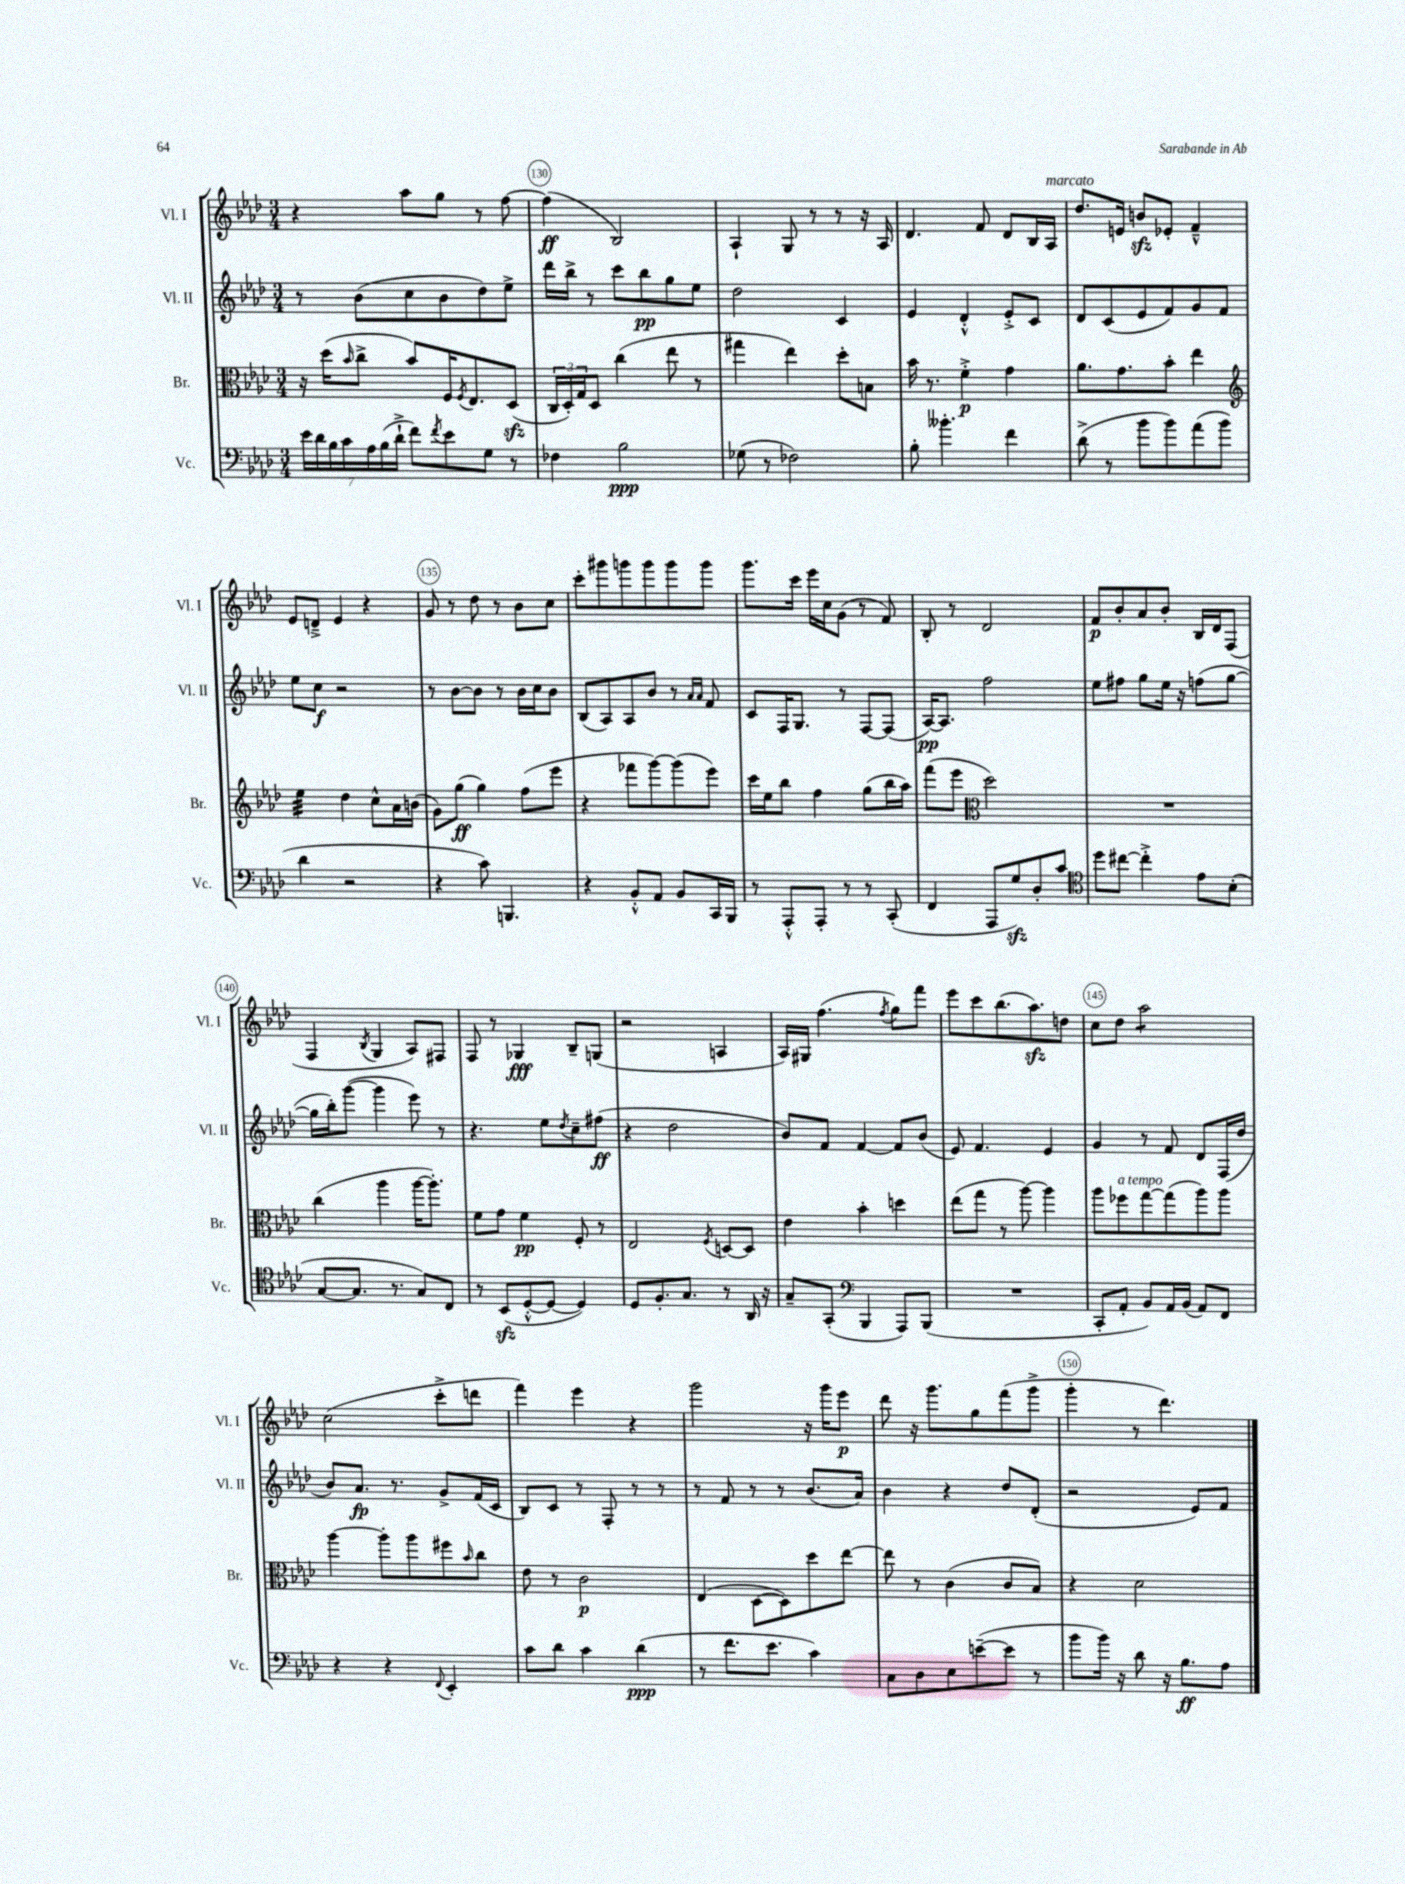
<<
\new StaffGroup <<
\new Staff = "s0" \with { instrumentName = "Vl. I" shortInstrumentName = "Vl. I" } {
    \clef treble \key aes \major \numericTimeSignature \time 3/4
    r4 aes''8 g''8 r8 f''8~ |
    f''4\ff( bes2) |
    aes4-! g8 r8 r8 r16 aes16 |
    des'4. f'8 des'8 bes16 aes16^\markup { \italic "marcato" } |
    des''8. e'16 b'8\sfz ees'8-. f'4---^ |
    ees'8 d'8---> ees'4 r4 |
    g'8 r8 des''8 r8 bes'8 c''8 |
    c'''8-. gis'''8 g'''8 g'''8 g'''8 g'''8 |
    g'''8. c'''16 ees'''16 c''16 g'8( r8 f'8) |
    bes8-. r8 des'2 |
    f'8\p bes'8-. aes'8 bes'8-. bes16 des'16 f8( |
    f4 \acciaccatura { bes8 } g4 aes8) fis8 |
    f8 r8 ges4\fff bes8-- g8( |
    r2 a4 |
    aes16) gis16 f''4.( \acciaccatura { f''8 } g''8) f'''8 |
    ees'''8 c'''8 bes''8.( aes''8.\sfz) d''8 |
    c''8 des''8 aes''2:8 |
    c''2( c'''8-.-> d'''8 |
    f'''4) ees'''4 r4 |
    g'''2 r16 g'''16 ees'''8\p |
    des'''8 r16 g'''8. g''8 f'''8( g'''8-> |
    g'''4-. r8 des'''4.) \bar "|." |
}
\new Staff = "s1" \with { instrumentName = "Vl. II" shortInstrumentName = "Vl. II" } {
    \clef treble \key aes \major \numericTimeSignature \time 3/4
    r8 bes'8( c''8 bes'8 des''8) ees''8-> |
    des'''16 bes''16-> r8 c'''8 bes''8\pp g''8 ees''8 |
    des''2 c'4 |
    ees'4 des'4-.-^ ees'8-.-> c'8 |
    des'8 c'8( ees'8 f'8) g'8 f'8 |
    ees''8 c''8\f r2 |
    r8 bes'8~ bes'8 r8 bes'16 c''16 bes'8 |
    bes8( aes8) aes8 bes'8 r8 \grace { aes'16 aes'16 } f'8 |
    c'8 f16 g8. r8 f8~ f8( |
    aes16~\pp) aes8. f''2 |
    ees''8 fis''8 g''8 ees''16 r16 f''8( g''8~ |
    g''16 bes''16-.) g'''8~( g'''4 ees'''8) r8 |
    r4. ees''8 \acciaccatura { des''8 } c''8-- fis''8\ff( |
    r4 des''2 |
    bes'8) f'8 f'4~ f'8 bes'8( |
    ees'8) f'4. ees'4 |
    g'4 r8 f'8 des'8 f16( des''16 |
    bes'8) aes'8.\fp r8. g'8-> f'16( c'16 |
    bes8) c'8 r8 f8-. r8 r8 |
    r8 f'8 r8 r8 bes'8.( aes'16) |
    bes'4 r4 des''8 des'8-.( |
    r2 ees'8) f'8 \bar "|." |
}
\new Staff = "s2" \with { instrumentName = "Br." shortInstrumentName = "Br." } {
    \clef alto \key aes \major \numericTimeSignature \time 3/4
    r16 des''16( \grace { bes'16 } c''8-> bes'8) f16 \acciaccatura { f8 } ees8. des8\sfz( |
    \tuplet 3/2 { c16 des16-.) g16 } des8 c''4( ees''8 r8 |
    gis''4 ees''4) des''8-. b8 |
    bes'16 r8. f'4-.->\p g'4 |
    aes'8. g'8. bes'8-. ees''4 |
    \clef treble ees''4:32 des''4 c''8-^ aes'16 b'16( |
    g'8) g''8\ff( g''4) f''8( ees'''8 |
    r4 fes'''8 g'''8~) g'''8( ees'''8) |
    c'''16 ees''16 bes''8 f''4 g''8( bes''16 aes''16) |
    f'''8( ees'''8 \clef alto des''2) |
    R2. |
    c''4( aes''4 aes''16~ aes''8.-.) |
    f'8 g'8 f'4\pp f8-. r8 |
    ees2 \acciaccatura { f8 } d8~ d8 |
    ees'4 bes'4-. d''4 |
    ees''8( g''8 r8 aes''8~) aes''4 |
    aes''8 fes''8^\markup { \italic "a tempo" } g''8~ g''8( aes''8) aes''8 |
    aes''4~ aes''8-. aes''8 fis''8 \grace { bes'16 } c''8 |
    ees'8 r8 c'2\p |
    ees4( des8~ des8) des''8 ees''8~ |
    ees''8 r8 c'4( c'8 bes8) |
    r4 des'2 \bar "|." |
}
\new Staff = "s3" \with { instrumentName = "Vc." shortInstrumentName = "Vc." } {
    \clef bass \key aes \major \numericTimeSignature \time 3/4
    \tuplet 7/4 { ees'16 des'16 bes16 c'16 aes16 bes16( des'16-!-> } f'8) \acciaccatura { f'8 } ees'8 g8 r8 |
    fes4 bes2\ppp |
    ges8( r8 fes2) |
    bes8-. beses'4.-. f'4 |
    des'8->( r8 bes'8 bes'8) aes'8( bes'8 |
    des'4 r2 |
    r4 c'8) b,,4. |
    r4 bes,8-.-^ aes,8 bes,8 c,16 bes,,16 |
    r8 aes,,8-.-^ aes,,8-. r8 r8 c,8-.( |
    f,4 aes,,8 g8\sfz) des8-. c'8 |
    \clef tenor des''8 cis''8~ cis''4-.-> ees'8 bes8-.( |
    g8~ g8. r8. g8) c8 |
    r8 bes,8\sfz( des8~-.-^ des8~ des4) |
    des8 f8.-. g8. r8 aes,16 r16 |
    g8-- g,8-.( \clef bass bes,,4 aes,,8) bes,,8( |
    R2. |
    c,8-. aes,8-. bes,8) aes,16 bes,16( aes,8) f,8 |
    r4 r4 \appoggiatura { f,8 } ees,4-. |
    c'8 des'8 c'4 des'4\ppp( |
    r8 f'8. ees'8. c'4) |
    c8 des8 ees8 e'8~--( e'8 r8 |
    bes'8 bes'16) r16 des'8 r16 bes8.\ff aes8 \bar "|." |
}
>>
>>
\layout { \context { \Score currentBarNumber = #129 \override BarNumber.break-visibility = ##(#f #t #t) barNumberVisibility = #(every-nth-bar-number-visible 5) \override BarNumber.stencil = #(make-stencil-circler 0.1 0.3 ly:text-interface::print) } }
